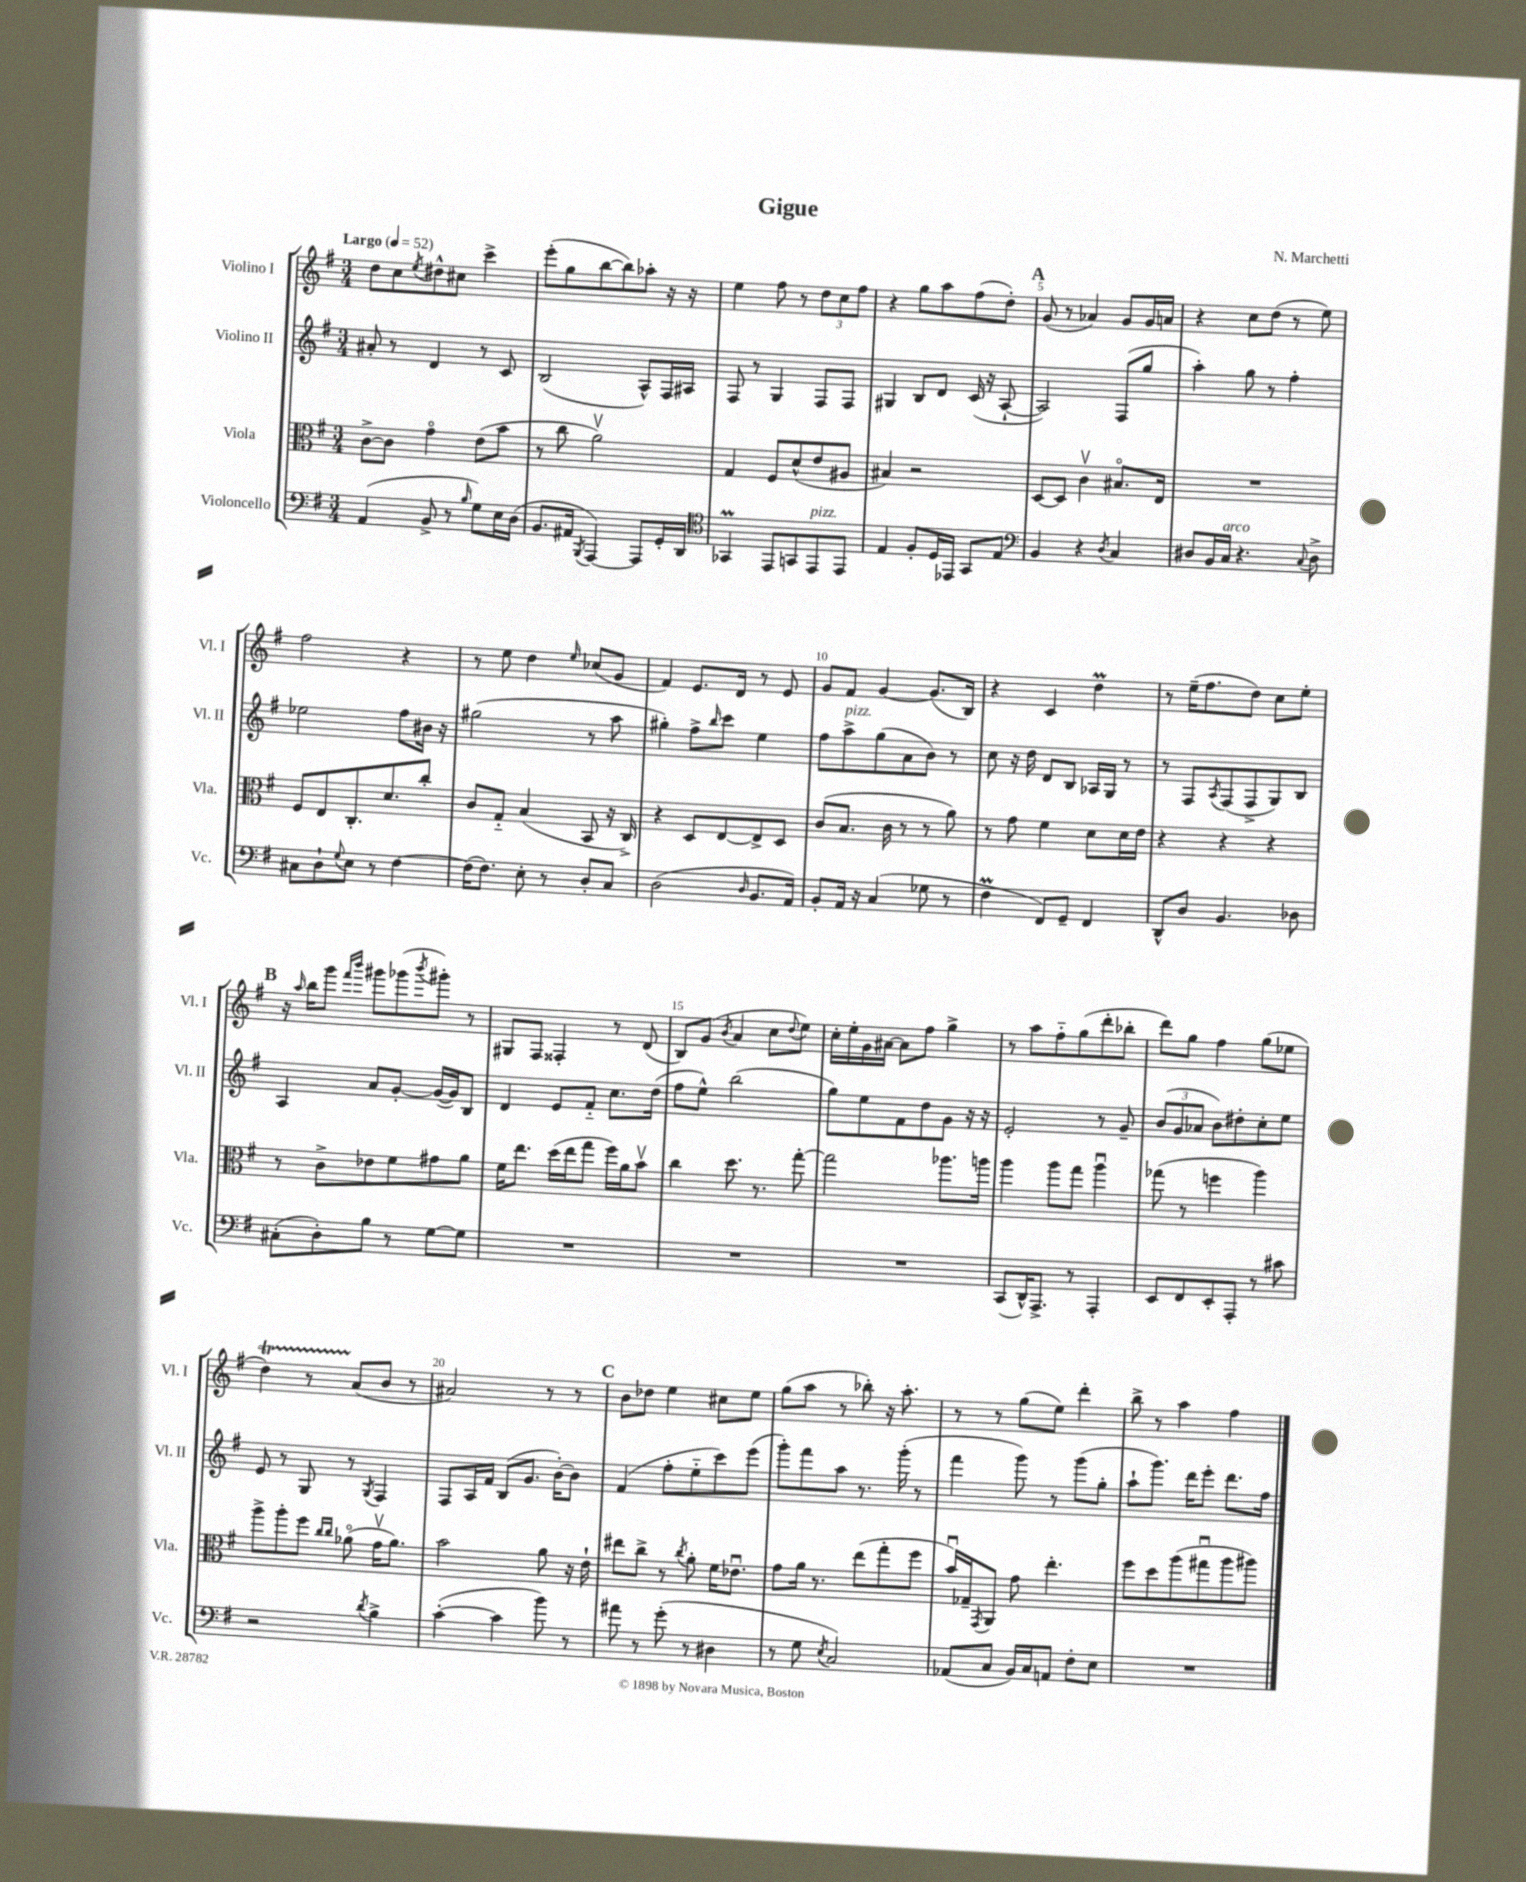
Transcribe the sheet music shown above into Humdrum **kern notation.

**kern	**kern	**kern	**kern
*part4	*part3	*part2	*part1
*staff4	*staff3	*staff2	*staff1
*I"Violoncello	*I"Viola	*I"Violino II	*I"Violino I
*I'Vc.	*I'Vla.	*I'Vl. II	*I'Vl. I
*clefF4	*clefC3	*clefG2	*clefG2
*k[f#]	*k[f#]	*k[f#]	*k[f#]
*M3/4	*M3/4	*M3/4	*M3/4
*MM52	*MM52	*MM52	*MM52
=1	=1	=1	=1
!	!	!	!LO:TX:a:B:t=Largo
(4AA/	[8c^\L	8a#X'/	8dd\L
.	8c\J]	8r	8cc\
.	.	.	8qee/
8BB^/	4g\	4d/	8dd#X^^\
8r	.	.	8cc#X\J
16qqB/	.	.	.
8G\L)	(8e\L	8r	4ccc^\
16E\L	8b\J	8c/	.
(16D\JJ	.	.	.
=2	=2	=2	=2
8.BB/L	8r	(2B/	(8eee'\L
.	8cc\	.	8gg\
16AA#X/Jk	.	.	.
8qBBB/	.	.	.
[4AAA/)	2av\)	.	[8bb\
.	.	.	8bb\])
8AAA/L]	.	8A^^/L)	8aa-X'\J
16GG'/L	.	16F#/L	16r
16DD/JJ	.	16A#X/JJ	16r
=3	=3	=3	=3
*clefC4	*	*	*
4GG-XM/	4G/	8F#/	4ee\
.	.	8r	.
8EE/L	8F#/L	4G/	8ff#\
8GGn/	(8d^^/	.	8r
!LO:TX:a:i:t=pizz.	!	!	!
8EE/	8e/	8F#/L	12dd\L
.	.	.	12cc\
8EE/J	8A#X/J	8F#/J	.
.	.	.	12ff#\J
=4	=4	=4	=4
4E/	4B#X/)	4G#X/	4r
8F#'/L	2r	8B/L	8gg\L
16D/L	.	8d/J	8aa\
16EE-X/JJ	.	.	.
8GG/L	.	(16c/	(8ff#\
.	.	16r	.
8E/J	.	[8A`/	8dd'\J)
!!LO:REH:place=s1:t=A
=5	=5	=5	=5
*clefF4	*	*	*
4BB/	[8D/L	2A/])	(8g/
.	8D/J]	.	8r
4r	4cv\	.	4a-X/)
8qD/	.	.	.
4C/	8.B#X/L	(8F#/L	8g/L
.	.	8gg/J	16g/L
.	16E/Jk	.	16an/JJ
=6	=6	=6	=6
8D#X/L	2.r	4aa'\)	4r
16BB/L	.	.	.
!LO:TX:a:i:t=arco	!	!	!
16C/JJ	.	.	.
4.r	.	8gg\	8cc\L
.	.	8r	(8dd\J
.	.	4ff#'\	8r
8qqC/	.	.	.
8D#^\	.	.	8ee\)
!!LO:LB:g=z
=7	=7	=7	=7
8C#X\L	8F#/L	2ee-X\	2ff#\
8D`\	8E/	.	.
8qqG/	.	.	.
8E\J	8.C'/	.	.
8r	.	.	.
.	8.d/	.	.
[4F#\	.	8ff#\L	4r
.	8cc'/J	16b#X\Jk	.
.	.	16r	.
=8	=8	=8	=8
(16F#\KL]	8c/L	(2gg#X\	8r
8.F#\J)	.	.	.
.	8G/J	.	8ee\
8E'\	(4B/	.	4dd\
8r	.	.	.
.	.	.	16qqee/
8D'/L	8BB/	8r	(8cc-X/L
8C/J	16r	8aa\	8g/J
.	16C^/)	.	.
=9	=9	=9	=9
(2D\	4r	4gg#X'\)	4f#/)
.	8D/L	8ff#^\L	8.e/L
.	.	16qqbb/	.
.	[8E/	8ccc\J	.
.	.	.	16d/Jk
16qqD/	.	.	.
8.BB/L	8E^/]	4ee\	8r
.	8D/J	.	8e/
16AA/Jk)	.	.	.
=10	=10	=10	=10
8BB'/L	(8c/L	8ff#\L	8g/L
!	!	!LO:TX:a:i:t=pizz.	!
16AA/Jk	8.B/J	8aa^\	8f#/J
16r	.	.	.
(4C/	.	(8gg\	[4g/
.	16c\	.	.
.	8r	8a\	.
8G-X\	8r	8b\J)	(8.g/L]
8r	8a\)	8r	.
.	.	.	16B/Jk)
=11	=11	=11	=11
4F#m\	8r	8cc\	4r
.	8g\	16r	.
.	.	16dd\	.
8FF#/L)	4f#\	8d/L	4c/
8GG~/J	.	8B/J	.
4FF#/	8d\L	16A-X/LL	4ddM\
.	.	16G/JJ	.
.	16d\L	8r	.
.	16e\JJ	.	.
=12	=12	=12	=12
8DD^^/L	4r	8r	8r
8D/J	.	8F#/L	(16ee~\KL
.	.	.	8.ff#\
.	.	8qA/	.
4.BB/	4r	(8F#/	.
.	.	8F#^/	8dd\J)
.	4r	8G/)	8cc\L
8D-X\	.	8B/J	8ee'\J
!!LO:LB:g=z
!!LO:REH:place=s1:t=B
=13	=13	=13	=13
(8C#X'\L	8r	4A/	16r
.	.	.	16qqaa/
.	.	.	16bb\KL
8D'\)	8c^\L	.	8ggg\J
.	.	.	16qqfff#/LL
.	.	.	16qqbbb/JJ
8B\J	8e-X\	8a/L	8ggg#X\L
8r	8f#\	[8g'/J	(8ggg-X\
.	.	.	8qbbb/
[8G\L	8g#X\	(16g/LL_	8ggg#X'\J)
.	.	16g/J])	.
8G\J]	8a\J	8B/J	8r
=14	=14	=14	=14
2.r	16f#\KL	4d/	8G#X/L
.	8.ee\J	.	.
.	.	.	8F#/J
.	(16dd\LL	8e/L	4F##X'/
.	16ee\J	.	.
.	8gg\J	8f#/J	.
.	16ff#\LL)	8.cc\L	8r
.	16a\J	.	.
.	8bv\J	.	(8d/
.	.	(16dd\Jk	.
=15	=15	=15	=15
2.r	4cc\	8ff#\L	8B/L)
.	.	8ee^^\J)	(8g/J
.	.	.	8qb/
.	8.dd\	(2bb\	4a/
.	8.r	.	.
.	.	.	8cc\L
.	.	.	8qqdd/
.	[8gg'\	.	8ee\J)
=16	=16	=16	=16
2.r	2gg\]	8gg\L)	16cc'\LL
.	.	.	16ee'\
.	.	8ee\	16g\
.	.	.	[16a#X\JJ
.	.	8f#\	8a#\L]
.	.	8dd\	8ff#\J
.	8.aa-X\L	8g\J	4gg^\
.	.	16r	.
.	16aan\Jk	16r	.
=17	=17	=17	=17
(8CC/L	4aa\	2e'/	8r
16DD^^/K)	.	.	8aa\L
8.AAA^/J	.	.	.
.	8aa\L	.	8ff#\
8r	8gg\J	.	(8gg\
4AAA'/	4aau\	8r	8ddd'\
.	.	8g~/	8bb-X'\J
=18	=18	=18	=18
8EE/L	(8gg-X\	(12b/L	8ddd\L)
.	.	12g/	.
8FF#/	8r	.	8gg\J
.	.	12a-X/J	.
8EE'/	4ffn\	8b\L)	4ff#\
8AAA'/J	.	8dd#X'\	.
8r	4aa\)	8cc'\	(8gg\L
8c#X\	.	8ee\J	8ee-X\J
!!LO:LB:g=z
=19	=19	=19	=19
2r	8aa^\L	8e/	4ddT\)
.	8aa'\	8r	.
.	8ff#\J	8G/	8r
.	16qqcc/LL	.	.
.	16qqcc/JJ	.	.
.	(8a-X\	8r	(8a/L
8qd/	.	8qG/	.
4B^\	16gv\KL	4F#/	8b/J
.	8.a-\J)	.	.
.	.	.	8r
=20	=20	=20	=20
([4c'\	2b\	8F#/L	2a#X/)
.	.	16A/L	.
.	.	16f#/JJ	.
4c\]	.	(8B/L	.
.	.	8.g/J	.
8b\)	8a\	.	8r
.	.	[16b'\KL)	.
8r	16r	8b\J]	8r
.	16e`\	.	.
!!LO:REH:place=s1:t=C
=21	=21	=21	=21
8a#X\	8ee#X\L	(4f#/	8b\L
8r	8cc^\J	.	8dd-X\J
(8g'\	8r	8ff#'\L	4ee\
.	8qcc/	.	.
8r	8a'\	8ee\	.
4D#X\	16f#\KL	8ccc\)	8cc#X\L
.	8.e-Xu\J	.	.
.	.	(8eee\J	8ee\J
=22	=22	=22	=22
8r	8g\L	8ggg'\L)	(8gg\L
8G\	16a\Jk	8fff#\	8aa\J
.	8.r	.	.
8qE/	.	.	.
2C/)	.	8aa\J	8r
.	(8ee\L	8.r	8bb-X'\)
.	8gg'\	.	16r
.	.	(16ggg'\	8.aa'\
.	8ff#\J	8r	.
=23	=23	=23	=23
(8AA-X/L	16bu/LL)	4fff#\	8r
.	16G-X~/J	.	.
.	8qGG/	.	.
8C/J	8AA/J	.	8r
16BB/LL)	8g\	8ggg\)	(8gg\L
16C/J	.	.	.
8AAn/J	4.ee'\	8r	8ee\J)
8F#'\L	.	(8ggg\L	4ddd'\
8E\J	.	8gg'\J	.
=24	=24	=24	=24
2.r	8ff#\L	8aa`\L	8bb^\
.	8dd\	8.ggg\J)	8r
.	(8aa\	.	4aa\
.	.	16ddd\KL	.
.	8gg#Xu\	8eee'\J	.
.	8aa\	8.ddd\L	4ff#\
.	8aa#X\J)	.	.
.	.	16ff#\Jk	.
==	==	==	==
*-	*-	*-	*-
